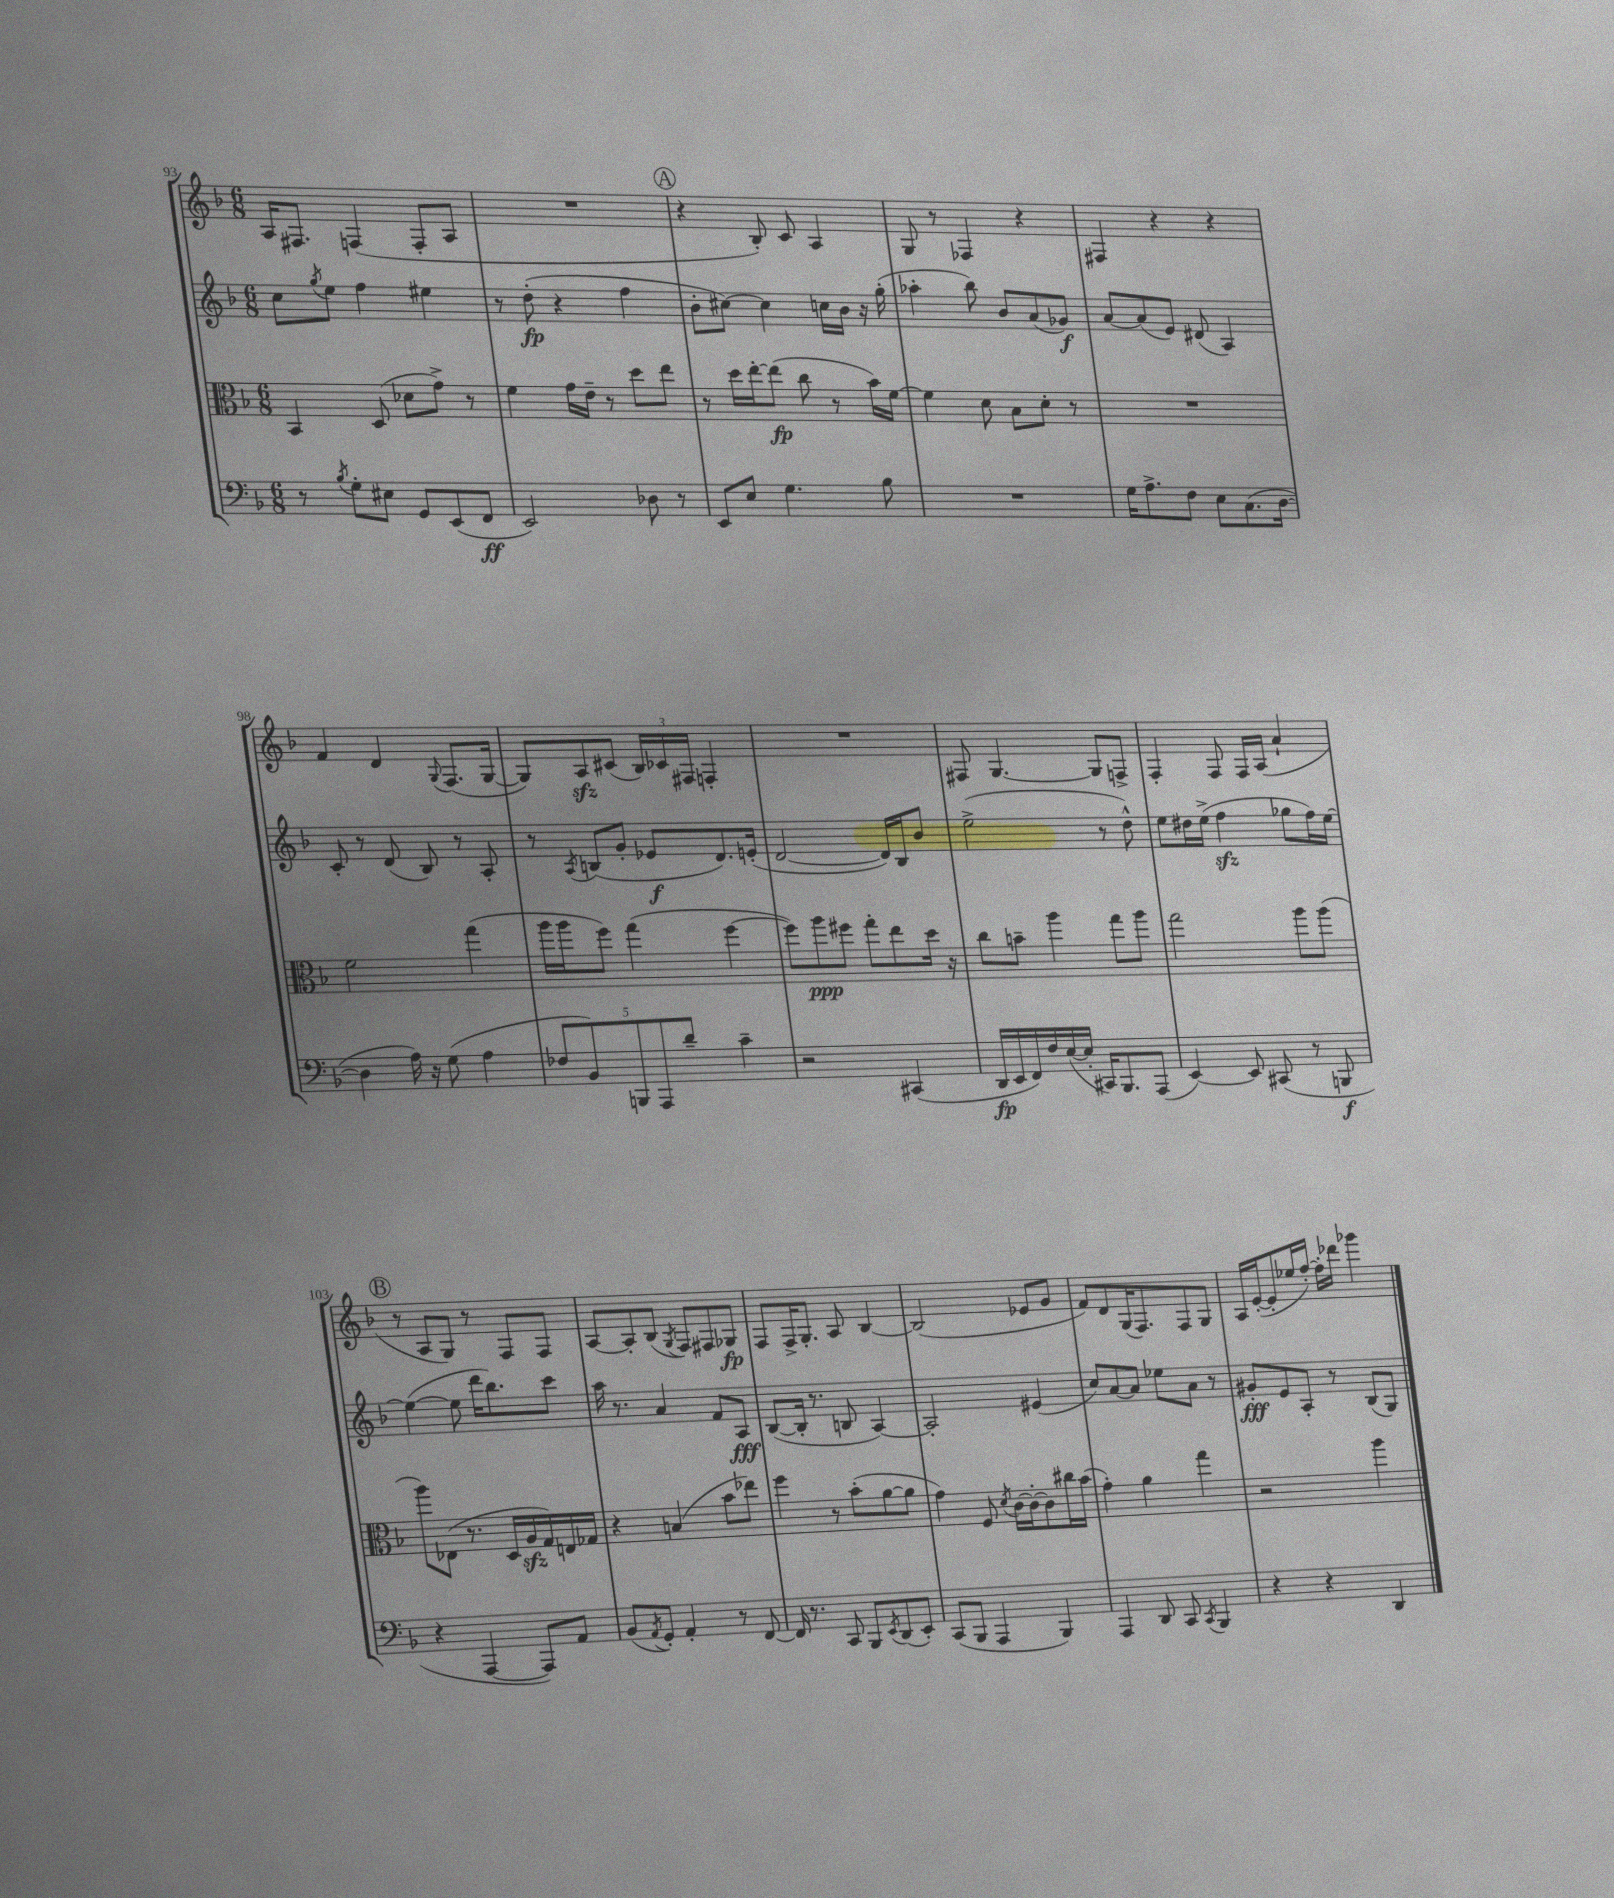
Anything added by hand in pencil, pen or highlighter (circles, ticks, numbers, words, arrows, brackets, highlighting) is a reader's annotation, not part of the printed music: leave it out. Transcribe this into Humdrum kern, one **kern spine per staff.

**kern	**kern	**kern	**kern
*staff4	*staff3	*staff2	*staff1
*clefF4	*clefC3	*clefG2	*clefG2
*k[b-]	*k[b-]	*k[b-]	*k[b-]
*M6/8	*M6/8	*M6/8	*M6/8
8r	4BB-	8cc	16A
.	.	.	8.F#
8qB-	.	8qgg	.
8G'	.	8ee	.
8E#	(8D	4ff	(4F
8GG	8d-	.	.
(8EE	8g^)	4ee#	8F'
8FF	8r	.	8A
=	=	=	=
2EE)	4f	8r	2.r
.	.	(8dd'	.
.	16g	4r	.
.	16e~	.	.
.	8r	.	.
8D-	8dd	4ff	.
8r	8ee	.	.
=	=	=	=
8EE	8r	8b-'	4r
8E	16dd	[8cc#)	.
.	[16ee'	.	.
4.G	(8ee]	4cc#]	8B-')
.	8cc	.	8c
.	8r	16cc	4A
.	.	16b-	.
8B-	16b-)	16r	.
.	[16f	(16gg'	.
=	=	=	=
2.r	4f]	4aa-'	8G
.	.	.	8r
.	8d	8bb-)	4F-
.	8B-	8b-	.
.	8d'	(8a	4r
.	8r	8g-)	.
=	=	=	=
16G	2.r	[8a	4F#
8.A^	.	.	.
.	.	(8a]	.
8F	.	8e)	4r
8E	.	(8d#	.
(8.C	.	4A)	4r
[16D	.	.	.
=	=	=	=
4D]	2f	8c'	4f
.	.	8r	.
16A)	.	(8d	4d
16r	.	.	.
(8G	.	8B-)	.
.	.	.	8qqG
4A	(4gg	8r	(8.F
.	.	8A'	.
.	.	.	[16G
=	=	=	=
10F-	16aa	8r	8G])
.	16aa	.	.
10BB-)	.	.	.
.	.	8qA	.
.	8ff)	(8B	8A
10BBB	.	.	.
.	(4gg	8g'	(8c#
10AAA	.	.	.
.	.	8e-	24B-)
10d~	.	.	.
.	.	.	24c-
.	.	.	24F#
4c~	[4ff	8.d)	4F'
.	.	(16e'	.
=	=	=	=
2r	8ff])	[2d	2.r
.	8aa	.	.
.	8ff#	.	.
.	8gg'	.	.
(4CC#	8ee	16d])	.
.	.	16B-	.
.	16dd	8b-	.
.	16r	.	.
=	=	=	=
16DD	8cc	(2ee^	8F#
16EE	.	.	.
16FF)	8b~	.	[4.G
16F	.	.	.
([16E	4aa	.	.
16E']	.	.	.
16CC#)	.	.	.
8.BBB-	.	.	.
.	8gg	8r	8G]
(8AAA	8aa	8dd^^)	8F^
=	=	=	=
[4EE)	2gg	8ee	4F'
.	.	16dd#	.
.	.	(16ee^	.
8EE]	.	4ff	8F
(8CC#	.	.	16F
.	.	.	(16A
8r	8aa	8gg-	4a`
8BBB	(8aa	16ff)	.
.	.	[16ee	.
=	=	=	=
4r	8aa)	(4ee_	8r
.	(8E-	.	8A
[4AAA	8.r	8ee]	8G)
.	.	16ddd	8r
.	16D	8.bb-)	.
8AAA])	16A	.	8F
.	16G)	.	.
8AA	16E	8ccc	8F
.	16G-	.	.
=	=	=	=
(8BB-	4r	16aa	[8A
.	.	8.r	.
8qAA	.	.	.
8GG')	.	.	8A']
4AA'	(4B	4a	(8B-
.	.	.	8qG
.	.	.	8F)
8r	8b-	8f	8F#
[8FF	8ee-)	8A	8G-
=	=	=	=
16FF]	4ff	([8B-	8F
8.r	.	.	.
.	.	16B-']	16F^
.	.	8.r	8.G'
8CC	8r	.	.
8BBB-	(8b-'	8B	8A
8qEE	.	.	.
(8DD	[8a	[4A)	[4B-
8EE')	8a]	.	.
=	=	=	=
(8CC	4g)	2A']	(2B-]
8BBB-	.	.	.
4AAA	8F	.	.
.	8qd	.	.
.	[16c	.	.
.	16c'_	.	.
4BBB-)	8c]	(4e#	8e-
.	16cc#	.	8g
.	(16b-	.	.
=	=	=	=
4AAA	4g')	8cc)	8f)
.	.	[8a	8d
8DD	4a	8a]	(16G
.	.	.	8.F)
8CC	.	8ee-	.
8qCC	.	.	.
4BBB-	4gg	8a	8F
.	.	8r	8G
=	=	=	=
4r	2r	8g#'	16A
.	.	.	([16e'
.	.	8e	8e']
4r	.	8A'	16ee-
.	.	.	[16ff')
.	.	8r	16ff']
.	.	.	16ddd-
4DD	4aa	(8B-	4ggg-
.	.	8G)	.
==	==	==	==
*-	*-	*-	*-
